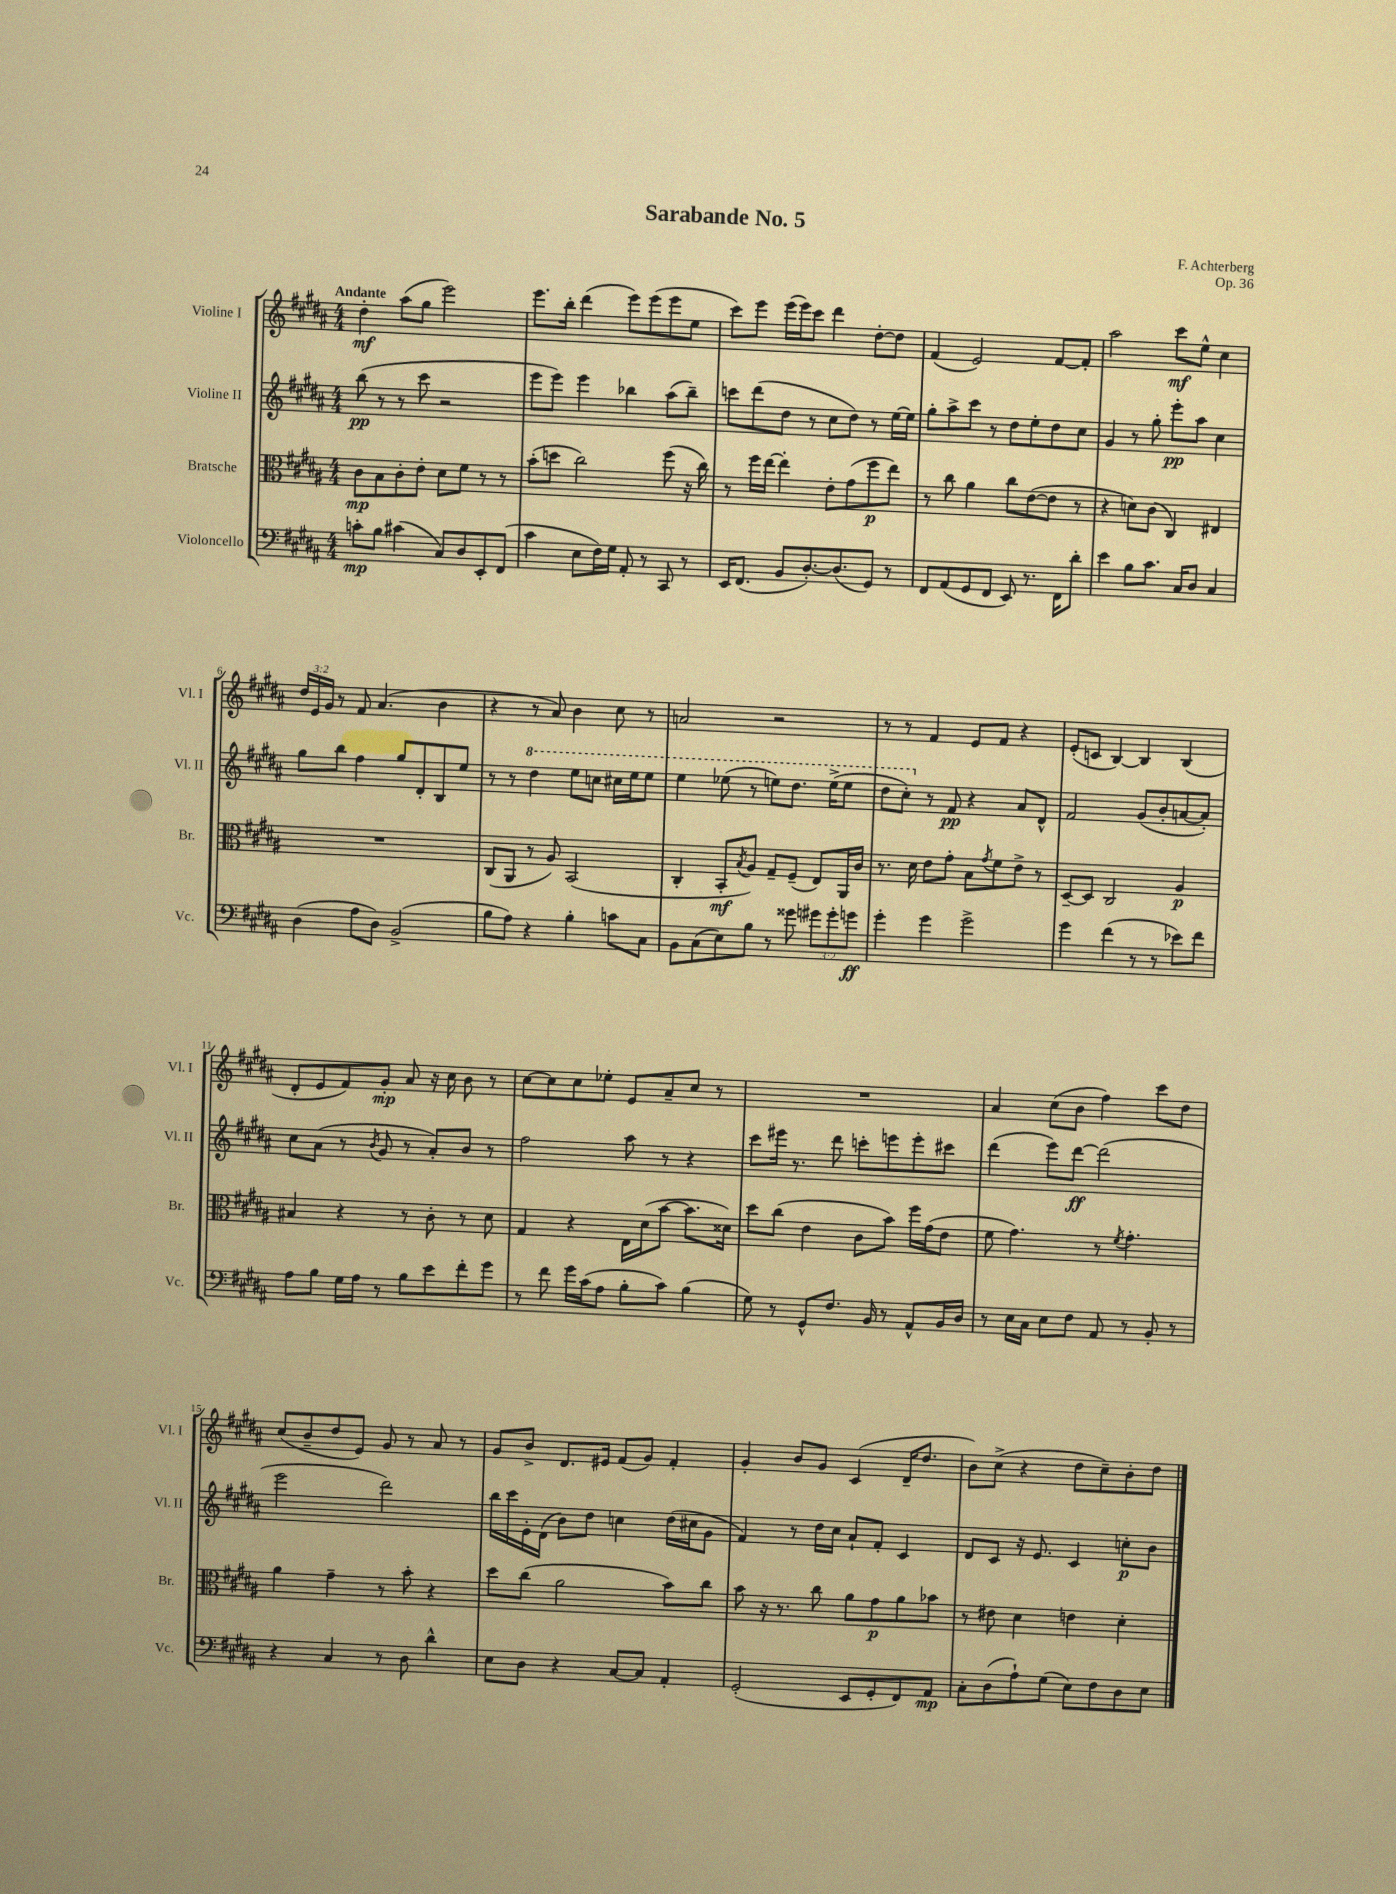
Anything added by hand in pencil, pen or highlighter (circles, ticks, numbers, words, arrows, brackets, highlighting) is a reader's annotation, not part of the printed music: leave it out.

**kern	**kern	**kern	**kern
*staff4	*staff3	*staff2	*staff1
*clefF4	*clefC3	*clefG2	*clefG2
*k[f#c#g#d#a#]	*k[f#c#g#d#a#]	*k[f#c#g#d#a#]	*k[f#c#g#d#a#]
*M4/4	*M4/4	*M4/4	*M4/4
8c'	8c#	(8bb	4dd#'
8B	8B	8r	.
(4c#	8c#'	8r	(8aa#
.	8e'	8ccc#	8gg#
8C#)	8d#	2r	2eee)
8D#	8f#	.	.
8EE'	8r	.	.
(8FF#	8r	.	.
=	=	=	=
4c#	(8b'	8eee	8.eee
.	8dd	8eee)	.
.	.	.	16bb'
8E	2cc#)	4eee	(4ddd#
16F#)	.	.	.
16G#	.	.	.
8AA#'	.	4bb-	8eee)
8r	.	.	(8eee
8CC#	(8ff#	(8aa#	8eee
8r	16r	8bb-~)	8ee
.	16cc#)	.	.
=	=	=	=
16EE	8r	8ccc	8ccc#)
(8.FF#	.	.	.
.	16ff#	(8ddd#	8eee
.	[16ee	.	.
8BB	4ee']	8dd#	(16eee
.	.	.	16eee)
[8.D#')	.	8r	8ccc#
.	8e'	8cc#	4ddd#
(8.D#]	.	.	.
.	(8g#	8dd#)	.
8GG#)	8ff#	8r	[8dd#'
8r	8ee)	[16ee	8dd#]
.	.	16ee]	.
=	=	=	=
8FF#	8r	8gg#'	(4f#
(8AA#	8cc#	8aa#^	.
8GG#	4a#	8ccc#	2e)
8FF#	.	8r	.
8EE)	8cc#	8dd#	.
8.r	([8e	8ee'	.
.	8e]	8dd#	[8f#
16FF#	.	.	.
8d#'	8r	8cc#	8f#']
=	=	=	=
4e	4r	4g#	2aa#
8B	8d)	8r	.
8.c#	(8c#	8gg#'	.
.	4C#)	8eee'	8ccc#
16C#	.	.	.
8D#	.	8aa#	8ee^^
4C#	4E#	4cc#	4cc#
=	=	=	=
(4D#	1r	8gg#	24dd#
.	.	.	24e
.	.	.	24g#
.	.	8bb	8r
8A#	.	4ff#	8f#
8D#)	.	.	(4.a#
(2BB^	.	8gg#	.
.	.	8d#'	.
.	.	8B	4b
.	.	8ee	.
=	=	=	=
8B	(8C#	8r	4r
8A#)	8AA#	8r	.
4r	8r	4ddd#	8r
.	8A#)	.	8a#)
4B'	(2BB	8eee	4b
.	.	8ccc	.
8c	.	16ccc#	8cc#
.	.	16eee	.
8C#	.	8eee	8r
=	=	=	=
8BB	4C#'	4eee	2a
(8C#	.	.	.
8E)	8BB'	(8eee-	.
.	8qB	.	.
8B	8A#)	8r	.
8r	8G#~	8eee)	2r
8g##	(8F#~	8.ddd#	.
12g#	8E)	.	.
.	.	(16eee^	.
12g#'	.	.	.
.	16AA#	8eee	.
12g	.	.	.
.	16c#	.	.
=	=	=	=
4g#'	8.r	8ddd#	8r
.	.	8ccc#')	8r
.	16d#	.	.
4g#	8e	8r	4f#
.	8g#'	8f#	.
2g#^	8B	4r	8e
.	8qg#	.	.
.	8f#	.	8f#
.	8e^	8a#	4r
.	8r	8d#^^	.
=	=	=	=
4g#	[8D#~	2f#	(8e'
.	8D#]	.	8c
(4f#	2C#	.	[4B)
8r	.	(8g#	4B]
8r	.	8b'	.
8e-)	4A#	[8a	(4B
8f#	.	8a'])	.
=	=	=	=
8A#	4B#	8cc#	8d#'
8B	.	(8a#	8e
16G#	4r	8r	8f#)
16A#	.	.	.
.	.	8qb	.
8r	.	8g#	8g#'
8B	8r	8r	8a#
8e	8c#'	8a#')	16r
.	.	.	16cc#
8f#'	8r	8b	8b
8g#	8d#	8r	8r
=	=	=	=
8r	4G#	2ff#	[8cc#
8f#	.	.	8cc#]
16g#	4r	.	8cc#
(16c#	.	.	.
8A#	.	.	8ee-'
8B'	16E	8aa#	8e
.	(16d#	.	.
8c#)	[8b	8r	8a#~
(4B	8.b]	4r	8cc#
.	.	.	8r
.	16d##)	.	.
=	=	=	=
8G#)	8dd#	8ccc#	1r
8r	(8cc#	16eee#	.
.	.	8.r	.
8GG#^^	4e	.	.
8.F#	.	8ddd#	.
.	8c#	8ccc'	.
16BB	.	.	.
8r	8b)	8eee	.
8AA#^^	16ff#	8eee'	.
.	(16g#	.	.
16BB	8e	8ccc#	.
16D#	.	.	.
=	=	=	=
8r	8f#	(4ddd#	4a#
16E	4.g#)	.	.
16C#	.	.	.
8E	.	8eee)	(8cc#
8F#	.	[8ddd#	8b
8AA#	8r	(2ddd#]	4ff#)
.	8qf#	.	.
8r	4.g#'	.	.
8BB'	.	.	8ccc#
8r	.	.	8dd#
=	=	=	=
4r	4a#	2eee	(8cc#
.	.	.	8b~
4C#	4g#~	.	8dd#
.	.	.	8e)
8r	8r	2ddd#)	8g#
8D#	8b'	.	8r
4d#^^	4r	.	8a#
.	.	.	8r
=	=	=	=
8E	8dd#	16bb	8g#
.	.	16ccc#	.
8D#	(8cc#	16e'	8b^
.	.	(16d#	.
4r	2a#	8b)	8.d#
.	.	8dd#	.
.	.	.	16e#
[8C#	.	4cc	(8f#
8C#]	.	.	8g#)
4AA#'	8b)	(16dd#	4f#'
.	.	16cc#	.
.	8cc#	8g#	.
=	=	=	=
(2GG#'	8b	4f#)	4g#'
.	16r	.	.
.	8.r	.	.
.	.	8r	8b
.	8cc#	16dd#	8g#
.	.	16cc#	.
8EE	8a#	8a#`	(4c#
8GG#'	8g#	8f#'	.
8FF#)	8a#	4c#	16d#~
.	.	.	8.dd#
8AA#	8b-	.	.
=	=	=	=
8C#'	8r	8d#	8b)
(8D#	8e#	8c#	(8cc#^
8A#`)	4d#	16r	4r
.	.	8.e	.
(8G#	.	.	.
8E)	4e	4c#	8dd#
8F#	.	.	8cc#~)
8D#	4d#'	8cc'	8b'
8E	.	8b	8dd#
==	==	==	==
*-	*-	*-	*-
